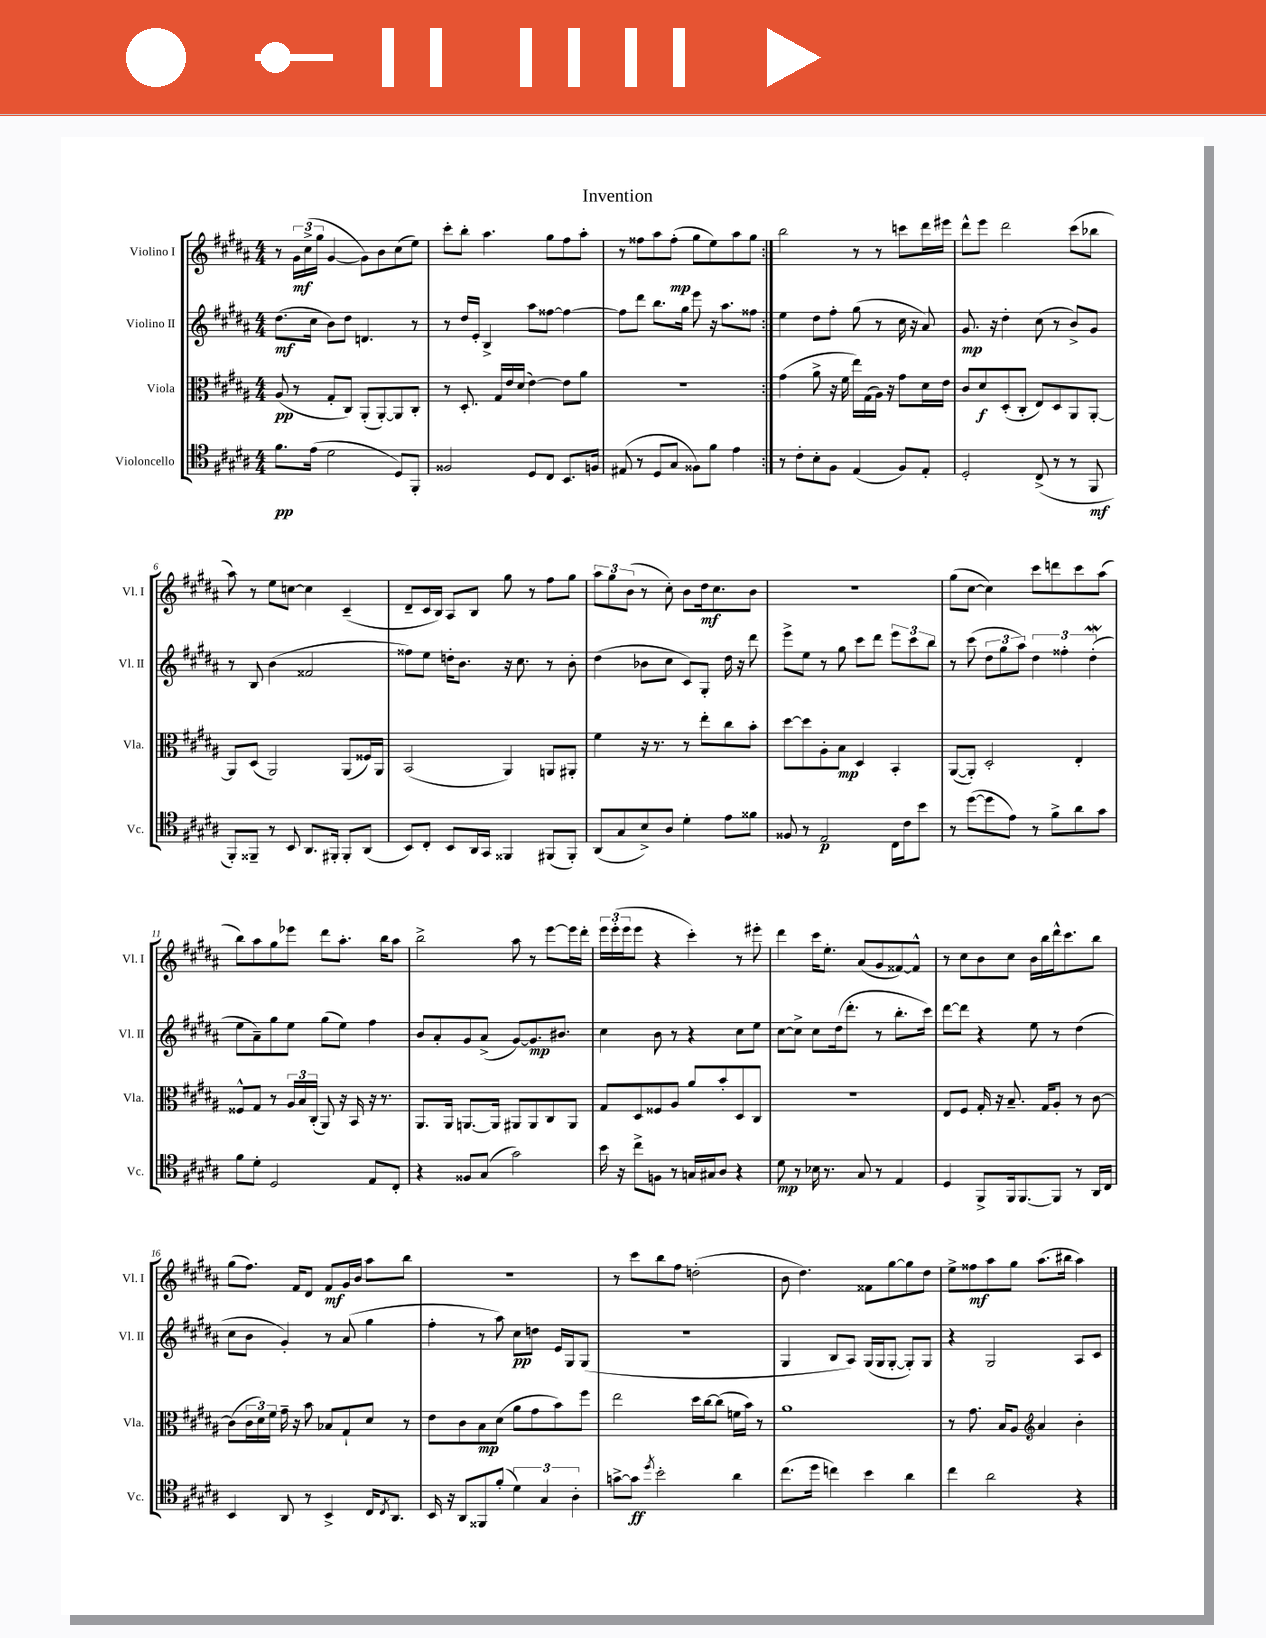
\header { title = "Invention" }
<<
\new StaffGroup <<
\new Staff = "s0" \with { instrumentName = "Violino I" shortInstrumentName = "Vl. I" } {
    \clef treble \key b \major \numericTimeSignature \time 4/4
    \repeat volta 2 { r8 \tuplet 3/2 { gis'16\mf cis''16->( gis''16 } gis'4~ gis'8) b'8 cis''8( e''8) |
    cis'''8-. b''8-. ais''4. gis''8 fis''8 ais''8-. |
    r8 fisis''8 ais''8 fisis''8-.\mp( gis''8 e''8) ais''8 gis''8 | }
    b''2 r8 r8 c'''8 dis'''16 eis'''16 |
    dis'''8-^ e'''8 dis'''2 cis'''8( bes''8 |
    ais''8) r8 e''8 c''8~ c''4 cis'4--( |
    dis'8-- cis'16 b16) ais8 b8 gis''8 r8 fis''8 gis''8 |
    \tuplet 3/2 { ais''8 gis''8 b'8( } r8 cis''8-.) b'8 dis''16\mf cis''8. b'8 |
    r1 |
    gis''8( cis''8~ cis''4) cis'''8 d'''8 cis'''8 ais''8( |
    b''8) ais''8 gis''8 ees'''8 dis'''8 ais''8.-. b''16 ais''8 |
    b''2-> ais''8 r8 e'''8~ e'''16 dis'''16-. |
    \tuplet 3/2 { e'''16 e'''16-.( e'''16 } e'''8 r4 cis'''4-.) r8 eis'''8-. |
    dis'''4 cis'''16 e''8.-. ais'8( gis'8 fisis'8~) fisis'8-^ |
    r8 cis''8 b'8 cis''8 b'16 b''16 dis'''16-^ cis'''8. b''8 |
    gis''8( fis''8.) fis'16 dis'8 fis'8\mf gis'16 b'16 ais''8 b''8 |
    R1 |
    r8 cis'''8 b''8 fis''8 d''2-.( |
    b'8 dis''4.) fisis'8 gis''8~ gis''8 dis''8 |
    e''8-> fisis''8\mf ais''8 gis''8 ais''8.( bis''16 ais''4) \bar "|." |
}
\new Staff = "s1" \with { instrumentName = "Violino II" shortInstrumentName = "Vl. II" } {
    \clef treble \key b \major \numericTimeSignature \time 4/4
    \repeat volta 2 { dis''8.\mf( cis''16 b'8) dis''8 d'4. r8 |
    r8 dis''16 e'16-. b4-> ais''8 fisis''8~ fisis''4~ |
    fisis''8 dis'''8 b''8. gis''16 e'''8 r16 ais''8. fisis''8 | }
    e''4 dis''8 fis''8-. gis''8( r8 cis''16 r16 ais'8) |
    gis'8.\mp r16 dis''4-. cis''8( r8 b'8->) gis'8 |
    r8 b8 b'4( fisis'2 |
    fisis''8) e''8 d''16-. b'8. r16 cis''8. r8 b'8-. |
    dis''4( bes'8 cis''8 cis'8) gis8-. dis''16 r16 dis'''8 |
    e'''8-> e''8 r8 gis''8 cis'''8 dis'''8 \tuplet 3/2 { e'''8 cis'''8 b''8 } |
    r8 cis'''8( \tuplet 3/2 { dis''8 gis''8 ais''8) } \tuplet 3/2 { dis''4 fisis''4-. dis''4-.\mordent( } |
    e''8 ais'8--) gis''8 e''8 gis''8( e''8) fis''4 |
    b'8 ais'8-. gis'8 ais'8->( gis'8~) gis'8.\mp bis'8. |
    cis''4 b'8 r8 r4 cis''8 e''8 |
    cis''8~ cis''8-> cis''8 dis''16( dis'''8.-. r8 b''8.-. cis'''16) |
    dis'''8~ dis'''8 r4 e''8 r8 dis''4( |
    cis''8 b'8 gis'4-.) r8 ais'8( gis''4 |
    fis''4-. r8 ais''8) cis''8\pp d''8 e'16 gis16 gis8( |
    R1 |
    gis4 b8 ais8) gis16( gis16 gis8~-. gis8-.) gis8 |
    r4 gis2 ais8 cis'8 \bar "|." |
}
\new Staff = "s2" \with { instrumentName = "Viola" shortInstrumentName = "Vla." } {
    \clef alto \key b \major \numericTimeSignature \time 4/4
    \repeat volta 2 { ais8\pp( r8 gis8-. cis8) ais,8-.( ais,8~-.) ais,8 cis8-. |
    r8 dis8.-. gis16 e'16 dis'16( e'4~) e'8 ais'8 |
    R1 | }
    gis'4( ais'8-> r16 fis'16 e''16) gis16( ais16) r16 gis'8 dis'16 e'16 |
    cis'8 dis'8\f dis8-.( cis8-. e8) dis8 ais,8 ais,8~-. |
    ais,8 dis8( ais,2) ais,8( fisis16) ais,16 |
    b,2( ais,4) a,8 ais,8-. |
    fis'4 r16 r8. r8 e''8-. cis''8 b'8-. |
    dis''8~ dis''8 ais8-. b8\mp dis4 b,4-. |
    ais,8~( ais,8-.) dis2-. e4-. |
    fisis8-^ gis8 r8 \tuplet 3/2 { ais16 b16 cis16-.( } ais,8) r16 b,16 r16 r8. |
    ais,8. ais,16 a,8.~ a,16 ais,8 ais,8 cis8 ais,8 |
    gis8 dis8 fisis8 ais8 ais'8 b'8-. dis8 cis8 |
    R1 |
    e8 fis8 gis16-. r16 b8.-- gis16 ais8-. r8 cis'8~ |
    cis'8( \tuplet 3/2 { cis'16 dis'16) fis'16 } gis'16-- r16 b'8 bes8 gis8-! dis'8 r8 |
    e'8 cis'8 b8\mp dis'8( ais'8 gis'8 b'8) fis''8 |
    e''2 dis''16 cis''16~ cis''8( f'16 b'16) r8 |
    ais'1 |
    r8 gis'8. b16 ais8 \clef treble ais'4 b'4-. \bar "|." |
}
\new Staff = "s3" \with { instrumentName = "Violoncello" shortInstrumentName = "Vc." } {
    \clef tenor \key b \major \numericTimeSignature \time 4/4
    \repeat volta 2 { fis'8.\pp e'16( dis'2 dis8) fis,8-. |
    fisis2 dis8 cis8 b,8. f16 |
    eis8( r8 dis8 gis8 fisis8) fis'8 e'4 | }
    r8 cis'8-. b8-. fis8 e4( fis8) e8-. |
    dis2-. cis8->( r8 r8 fis,8\mf |
    fis,8-.) fisis,8-- r8 b,8 ais,8. fis,16-. fis,8-. ais,8( |
    b,8) cis8-. b,8 ais,16 gis,16 fisis,4 fis,8( fis,8-.) |
    ais,8( gis8 b8->) ais8 dis'4-. e'8 fisis'8 |
    fisis8 r8 e2\p cis16 cis'16 b'8 |
    r8 dis''8~( dis''8 e'8) r8 fis'8-> ais'8 gis'8 |
    fis'8 dis'8-. dis2 e8 cis8-. |
    r4 fisis8 gis8( gis'2) |
    b'16 r16 cis''8-> f8 r8 g16 gis16 ais8 r4 |
    dis'8\mp r8 bes16 r8. gis8 r8 e4 |
    dis4 fis,8-> fis,16 fis,8.~ fis,8 r8 ais,16 cis16 |
    b,4 ais,8 r8 b,4-> cis16 \acciaccatura { cis8 } ais,8. |
    b,16 r16 ais,8 fisis,8 fis'8-.( \tuplet 3/2 { dis'4) gis4 ais4-. } |
    g'8~-> g'8\ff \acciaccatura { dis''8 } b'2-. ais'4 |
    cis''8.( dis''16 c''4) b'4 ais'4 |
    cis''4 ais'2 r4 \bar "|." |
}
>>
>>
